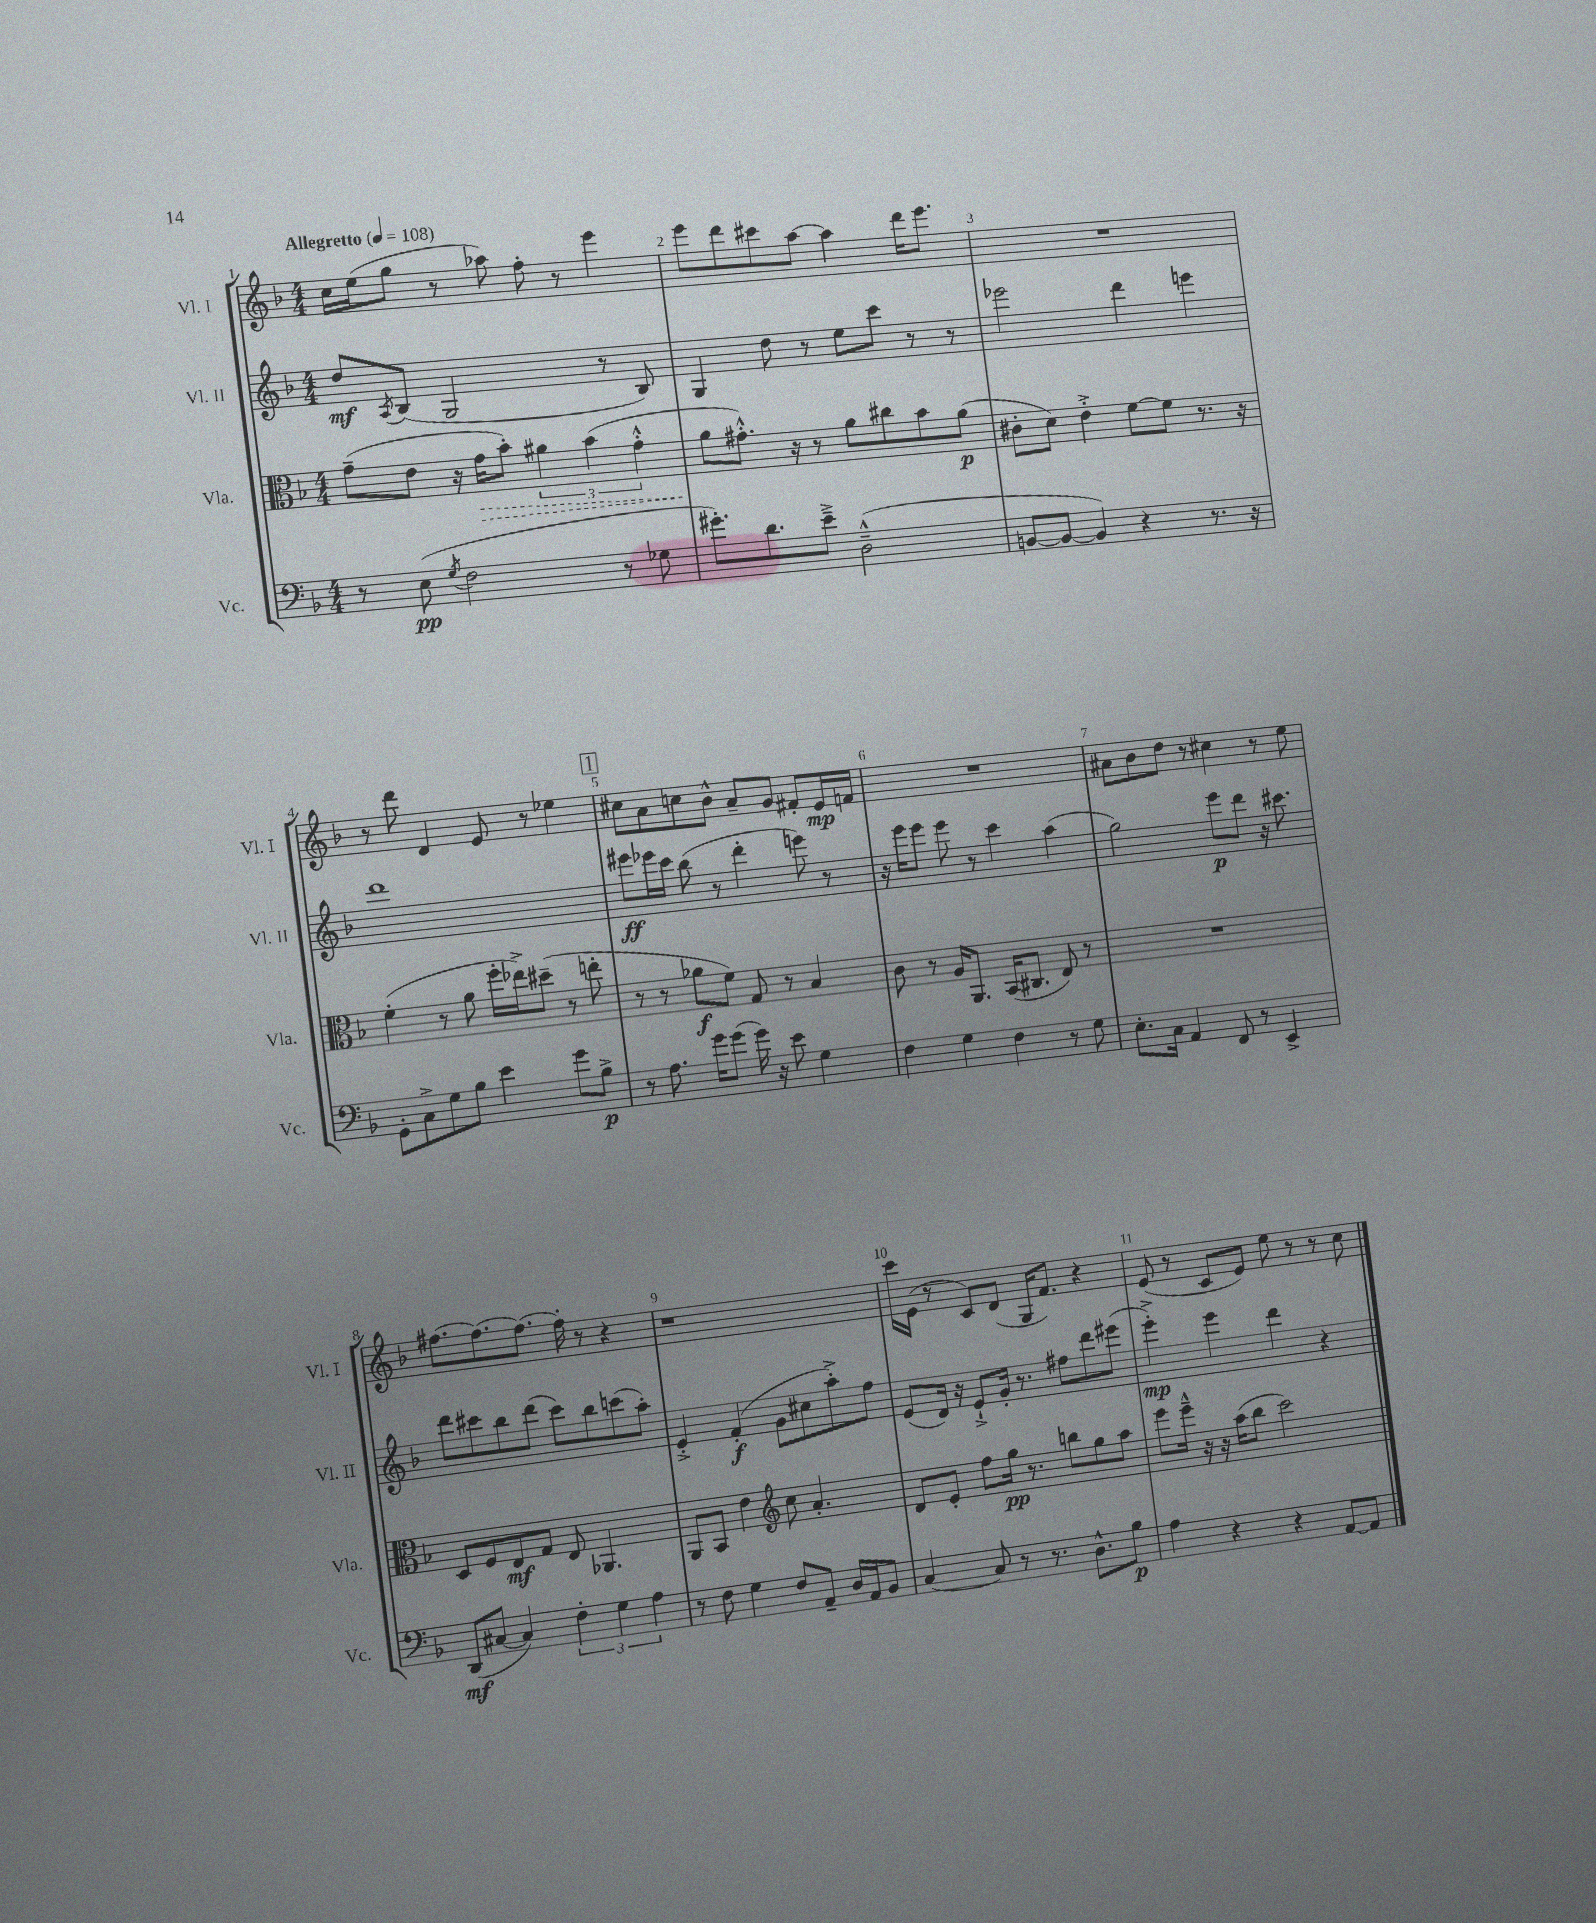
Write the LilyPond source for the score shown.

<<
\new StaffGroup <<
\new Staff = "s0" \with { instrumentName = "Vl. I" shortInstrumentName = "Vl. I" } {
    \clef treble \key f \major \numericTimeSignature \time 4/4 \tempo "Allegretto" 4 = 108
    c''16 e''16( g''8 r8 aes''8) f''8-. r8 e'''4 |
    e'''8 d'''8 cis'''8 a''8~ a''4 d'''16 e'''8. |
    R1 |
    r8 d'''8 d'4 e'8 r8 ees''4 |
    \mark \markup { \box "1" } cis''8 a'8 c''8 bes'8-^ a'8-- g'8 fis'8-. e'16\mp f'16 |
    R1 |
    ais'8 bes'8 d''8 r8 cis''4 r8 e''8 |
    fis''8.~ fis''8.~ fis''8.~ fis''16-. r8 r4 |
    r1 |
    c'''16 e'16( r8 c'8) d'8( g16 f'8.) r4 |
    e'8( r8 c'8 e'8) e''8 r8 r8 c''8 \bar "|." |
}
\new Staff = "s1" \with { instrumentName = "Vl. II" shortInstrumentName = "Vl. II" } {
    \clef treble \key f \major \numericTimeSignature \time 4/4
    d''8\mf \acciaccatura { a8 } bes8( g2 r8 bes8) |
    g4 d''8 r8 e''8 c'''8 r8 r8 |
    ees'''2 d'''4 e'''4 |
    d'''1 |
    \mark \markup { \box "1" } eis'''8\ff ees'''16 c'''16 bes''8( r8 d'''4-. e'''8) r8 |
    r16 e'''16 e'''8 e'''8 r8 c'''4 a''4( |
    g''2) e'''8\p d'''8 r16 cis'''8. |
    d'''8 cis'''8 bes''8 d'''8( cis'''8) bes''8 c'''8( a''8-.) |
    e'4-.-> f'4-.\f( g'8 cis''8 a''8-.->) f''8 |
    e'8( d'16) r16 e'8-!-> g'16-. r8. fis''8 d'''8 eis'''8( |
    e'''4-.->\mp) e'''4 d'''4 r4 \bar "|." |
}
\new Staff = "s2" \with { instrumentName = "Vla." shortInstrumentName = "Vla." } {
    \clef alto \key f \major \numericTimeSignature \time 4/4
    g'8--( e'8 r16 \once \override Hairpin.style = #'dashed-line g'16\> bes'8-.) \tuplet 3/2 { ais'4 bes'4( g'4-.-^ } |
    a'8\! gis'8.-.-^) r16 r8 a'8 cis''8 bes'8 a'8\p( |
    cis'8-. d'8) e'4-.-> f'8~ f'8 r8. r16 |
    f'4-.( r8 a'8 f''16-. ees''16->) dis''8--( r8 e''8-. |
    \mark \markup { \box "1" } r8 r8 aes'8\f f'8) g8 r8 bes4 |
    c'8 r8 a16 a,8. bes,16( cis8. e8) r8 |
    R1 |
    d8 f8 e8\mf g8 e8 aes,4. |
    a,8 bes,8 e'4 \clef treble c''8 a'4.-. |
    d'8 e'8-. f''8 g''16\pp r8. b''8 g''8 a''8 |
    e'''8 e'''16---^ r16 r16 a''16( bes''8 c'''2) \bar "|." |
}
\new Staff = "s3" \with { instrumentName = "Vc." shortInstrumentName = "Vc." } {
    \clef bass \key f \major \numericTimeSignature \time 4/4
    r8 e8\pp( \acciaccatura { g8 } f2 r8 ges8 |
    gis'8.-.) d'8. e'8---> d2---^( |
    b,8~ b,8~ b,4) r4 r8. r16 |
    g,8-. c8-> g8 bes8 e'4 g'8 bes8->\p |
    \mark \markup { \box "1" } r8 a8. g'16 g'8( g'16) r16 e'8 g4 |
    f4 g4 f4 r8 g8 |
    e8.-. c16 a,4 f,8 r8 e,4-> |
    d,8\mf( cis8~ cis4) \tuplet 3/2 { f4-. g4 a4 } |
    r8 f8 g4 f8 a,8-- d16 a,16 bes,8 |
    c4~ c8 r8 r8. d8.-^ bes8\p |
    a4 r4 r4 a,8~ a,8 \bar "|." |
}
>>
>>
\layout { \context { \Score \override BarNumber.break-visibility = ##(#f #t #t) barNumberVisibility = #all-bar-numbers-visible } }
